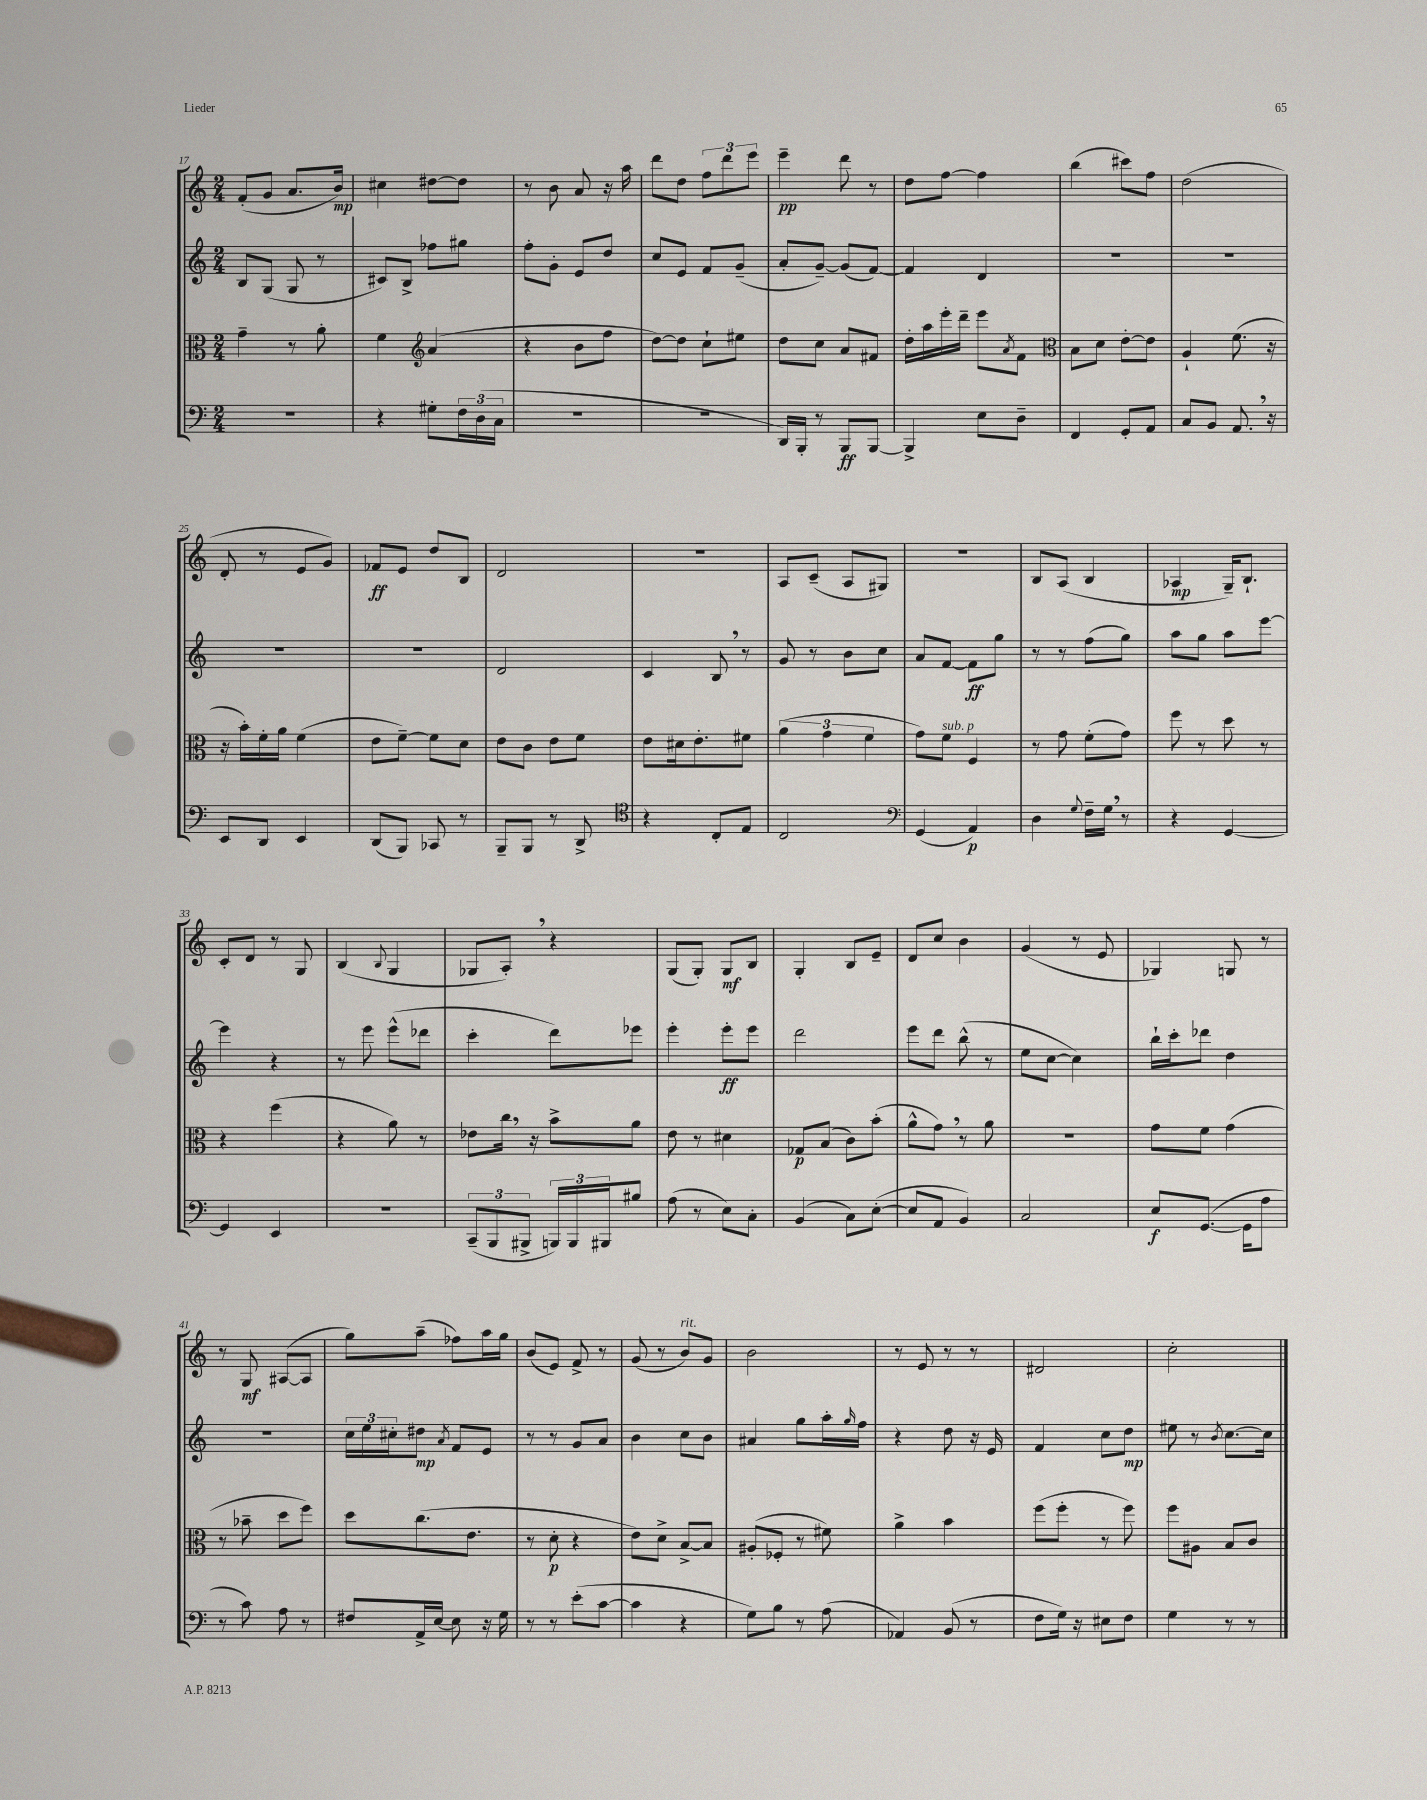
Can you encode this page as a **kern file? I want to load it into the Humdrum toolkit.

**kern	**kern	**kern	**kern
*staff4	*staff3	*staff2	*staff1
*clefF4	*clefC3	*clefG2	*clefG2
*k[]	*k[]	*k[]	*k[]
*M2/4	*M2/4	*M2/4	*M2/4
2r	4g~\	8B/L	(8f'/L
.	.	(8G/J	8g/J
.	8r	8G/	8.a/L
.	8a'\	8r	.
.	.	.	16b/Jk)
=	=	=	=
4r	4f\	8c#/L)	4cc#\
.	.	8B^/J	.
*	*clefG2	*	*
8G#'\L	(4a/	8ff-\L	[8dd#\L
24F\L	.	8gg#\J	8dd#\]J
(24D\	.	.	.
24C\JJ	.	.	.
=	=	=	=
2r	4r	8ff'\L	8r
.	.	8g'\J	8b\
.	8b\L	8e/L	8a/
.	8ff\J	8dd/J	16r
.	.	.	16aa\
=	=	=	=
2r	[8dd\L)	8cc/L	8ddd\L
.	8dd\]J	8e/J	8dd\J
.	8cc`\L	8f/L	12ff\L
.	.	.	12ddd\
.	8ee#\J	(8g~/J	.
.	.	.	12eee\J
=	=	=	=
16DD/LL)	8dd\L	8a'/L	4eee~\
16BBB'/JJ	.	.	.
8r	8cc\J	[8g~/J)	.
8BBB/L	8a/L	(8g/]L	8ddd\
[8BBB/J	8f#/J	[8f/J)	8r
=	=	=	=
4BBB^/]	16dd'\LL	4f/]	8dd\L
.	16aa\	.	.
.	16eee'\	.	[8ff\J
.	16ddd~\JJ	.	.
8E\L	8eee\L	4d/	4ff\]
.	8qa/	.	.
8D~\J	8f\J	.	.
=	=	=	=
*	*clefC3	*	*
4FF/	8B\L	2r	(4bb\
.	8d\J	.	.
8GG'/L	[8e'\L	.	8ccc#\L)
8AA/J	8e\]J	.	8ff\J
=	=	=	=
8C/L	4A`/	2r	(2dd\
8BB/J	.	.	.
8.AA/	(8.f\	.	.
16r	16r	.	.
=	=	=	=
8EE/L	16r	2r	8d'/
.	16b'\LL)	.	.
8DD/J	16f'\	.	8r
.	16a\JJ	.	.
4EE/	(4f\	.	8e/L
.	.	.	8g/J)
=	=	=	=
(8DD/L	8e\L	2r	8f-/L
8BBB/J)	[8f~\J)	.	8e/J
8CC-/	8f\]L	.	8dd/L
8r	8d\J	.	8B/J
=	=	=	=
8BBB~/L	8e\L	2d/	2d/
8BBB/J	8c\J	.	.
8r	8e\L	.	.
8DD^/	8f\J	.	.
=	=	=	=
*clefC4	*	*	*
4r	8e\L	4c/	2r
.	16d#\k	.	.
.	8.e'\	.	.
8C'/L	.	8B/	.
8E/J	8f#\J	8r	.
=	=	=	=
2C/	(6a\	8g/	8A/L
.	.	8r	(8c~/J
.	6g\	.	.
.	.	8b\L	8A/L
.	6f\	.	.
.	.	8cc\J	8G#/J)
=	=	=	=
*clefF4	*	*	*
(4GG/	8g\L)	8a/L	2r
.	8f\J	[8f/J	.
4AA/)	4F/	8f\]L	.
.	.	8gg\J	.
=	=	=	=
4D\	8r	8r	8B/L
.	8g\	8r	(8A/J
8qqG/	.	.	.
16F~\LL	(8f'\L	(8ff\L	4B/
16G\JJ	.	.	.
8r	8g\J)	8gg\J)	.
=	=	=	=
4r	8ff\	8aa\L	4A-/
.	8r	8gg\J	.
[4GG/	8dd\	8aa\L	16G~/LK)
.	.	.	8.B`/J
.	8r	[8eee\J	.
=	=	=	=
4GG/]	4r	4eee\]	8c'/L
.	.	.	8d/J
4EE/	(4ff\	4r	8r
.	.	.	8G/
=	=	=	=
2r	4r	8r	(4B/
.	.	8eee\	.
.	.	.	8qqB/
.	8a\)	(8eee^^\L	4G/
.	8r	8ddd-\J	.
=	=	=	=
(12CC~/L	8e-\L	4ccc'\	8G-/L
12BBB/	.	.	.
.	16cc\Jk	.	8A'/J)
12BBB#^/J	.	.	.
.	16r	.	.
24BBB/LL)	8b^\L	8ddd\L)	4r
24BBB/	.	.	.
24BBB#/J	.	.	.
8B#/J	8a\J	8eee-\J	.
=	=	=	=
(8A\	8e\	4eee'\	(8G/L
8r	8r	.	8G'/J)
8E\L)	4d#\	8eee'\L	8G/L
8C'\J	.	8eee\J	8B/J
=	=	=	=
(4BB/	8G-/L	2ddd\	4G'/
.	(8B/J	.	.
8C\L)	8c\L)	.	8B/L
([8E'\J	(8b'\J	.	8e~/J
=	=	=	=
8E/]L	8a^^\L	8eee\L	8d/L
8AA/J	8g\J)	8ddd\J	8cc/J
4BB/)	8r	(8bb^^\	4b\
.	8a\	8r	.
=	=	=	=
2C/	2r	8ee\L	(4g/
.	.	[8cc\J	.
.	.	4cc\])	8r
.	.	.	8e/
=	=	=	=
8E/L	8g\L	16bb`\LL	4G-/)
.	.	16ccc'\J	.
([8.GG/J	8f\J	8ddd-\J	.
.	(4g\	4dd\	8G/
16GG\]LK	.	.	.
8A\J	.	.	8r
=	=	=	=
8r	8r	2r	8r
8c\)	8b-~\	.	8G/
8A\	8dd\L	.	([8A#/L
8r	8ff\J)	.	8A#/]J
=	=	=	=
8F#/L	8dd\L	24cc\LL	8gg\L)
.	.	24ee\	.
.	.	24cc#'\J	.
16AA^/L	(8.cc\	8dd#\J	(8aa~\J
[16E/JJ	.	.	.
.	.	8qa/	.
8E\]	.	8f/L	8ff-\L)
.	8.e\J	.	.
16r	.	8e/J	16aa\L
16G\	.	.	16gg\JJ
=	=	=	=
8r	8r	8r	(8b/L
8r	8d'\	8r	8e/J)
(8e'\L	4r	8g/L	8f^/
[8c\J	.	8a/J	8r
=	=	=	=
4c\]	8e\L)	4b\	(8g/
.	8d^\J	.	8r
4r	[8B^/L	8cc\L	8b/L)
.	8B/]J	8b\J	8g/J
=	=	=	=
8G\L)	(8A#'/L	4a#/	2b\
8B\J	8F-'/J	.	.
8r	8r	8gg\L	.
(8A\	8f#\)	16aa'\L	.
.	.	16qqgg/	.
.	.	16ff\JJ	.
=	=	=	=
4AA-/)	4a^\	4r	8r
.	.	.	8e/
(8BB/	4b\	8dd\	8r
8r	.	16r	8r
.	.	16e/	.
=	=	=	=
8F\L	(8ff\L	4f/	2d#/
16G\Jk)	8ff'\J	.	.
16r	.	.	.
8E#\L	8r	8cc\L	.
8F\J	8ff\)	8dd\J	.
=	=	=	=
4G\	8ff\L	8ee#\	2cc'\
.	8A#\J	8r	.
.	.	8qb/	.
8r	8B/L	[8.cc\L	.
8r	8c/J	.	.
.	.	16cc\]Jk	.
==	==	==	==
*-	*-	*-	*-
